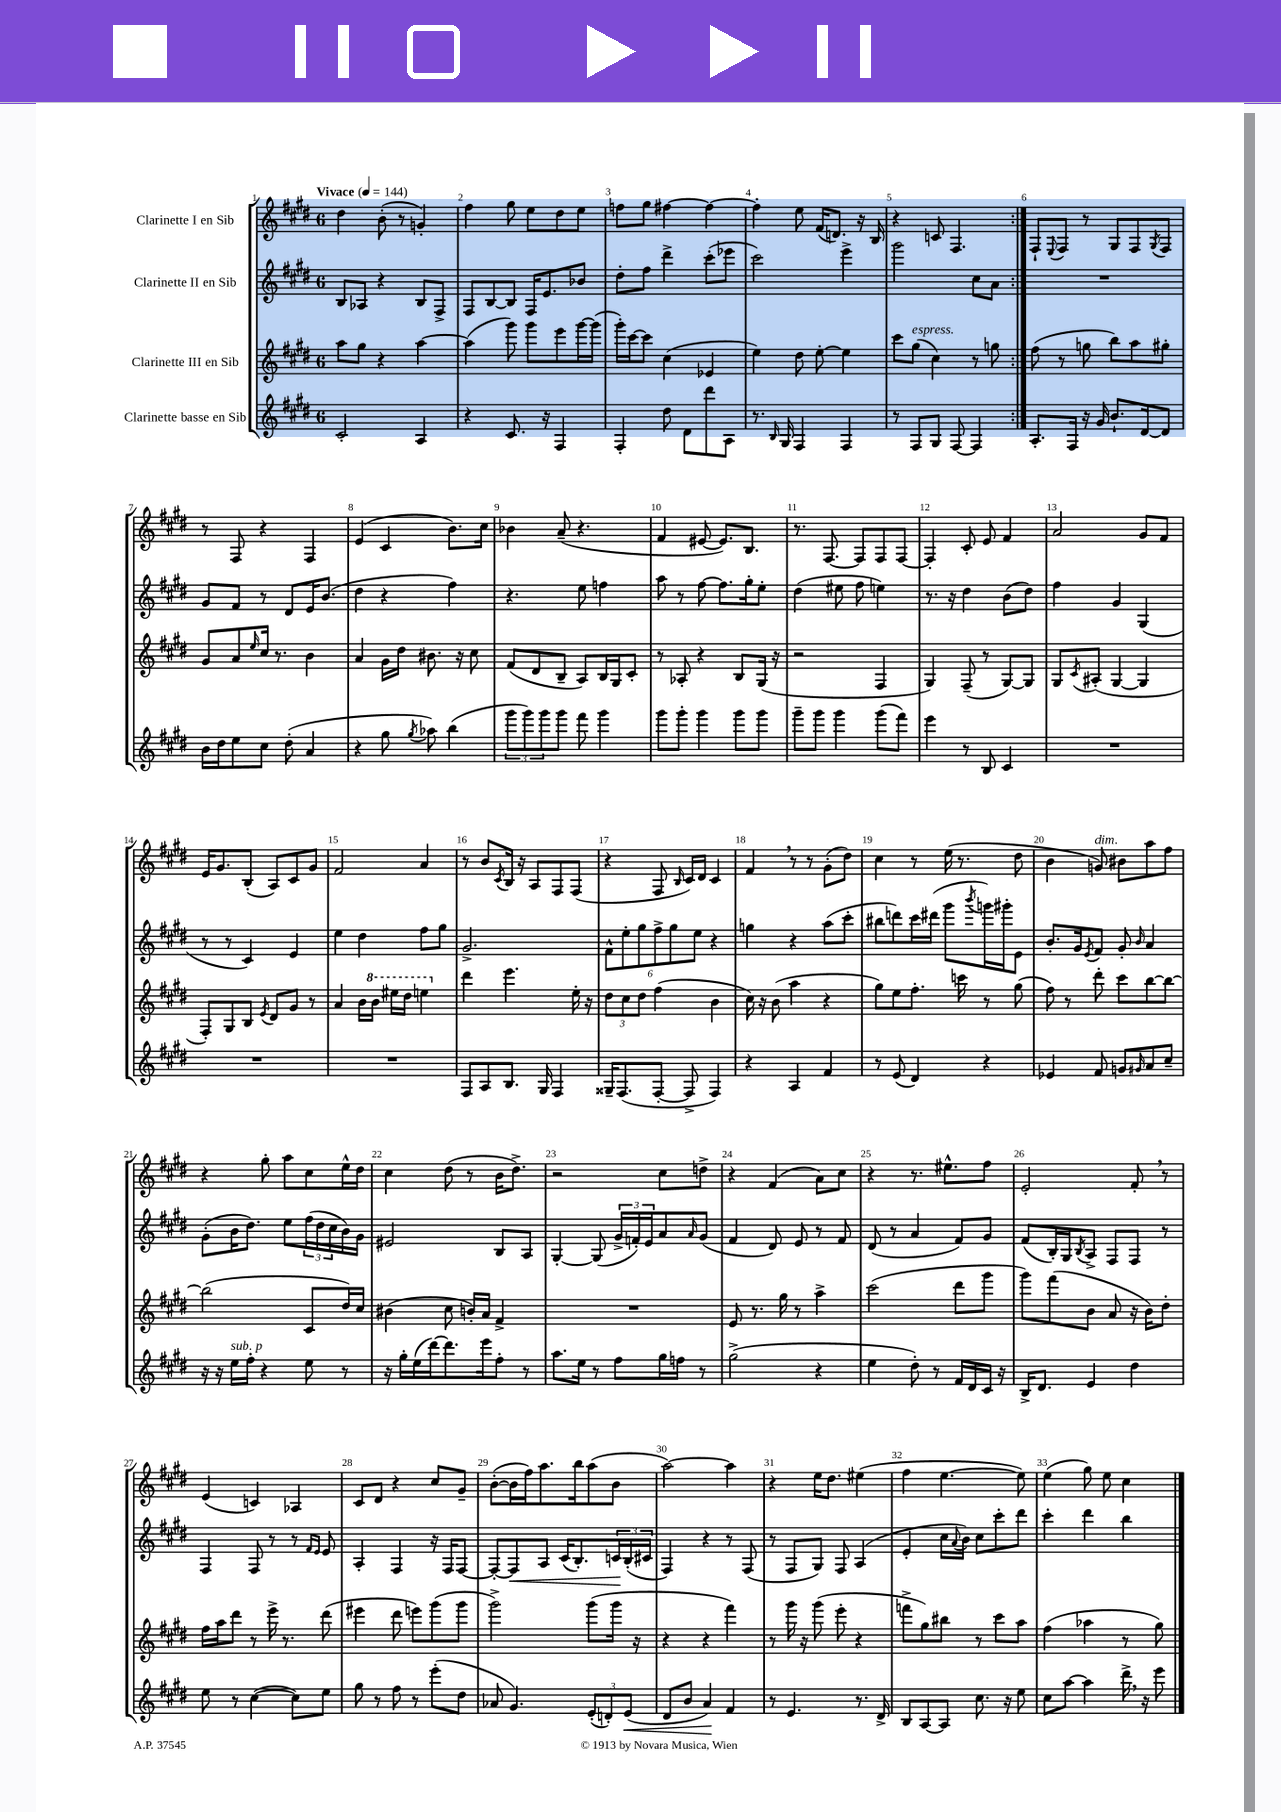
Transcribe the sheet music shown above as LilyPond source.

<<
\new StaffGroup <<
\new Staff = "s0" \with { instrumentName = "Clarinette I en Sib" } {
    \clef treble \key e \major \once \override Staff.TimeSignature.style = #'single-digit \time 6/8 \tempo "Vivace" 4 = 144
    \repeat volta 2 { dis''4 b'8-.( r8 g'4-.) |
    fis''4 gis''8 e''8 dis''8 e''8 |
    f''8 gis''8 fis''4~ fis''4~ |
    fis''4-. e''8 fis'16( d'8.) r16 b16 |
    r4 c'8 fis4. | }
    fis8-! \appoggiatura { e8 } fis8 r8 gis8 fis8 \acciaccatura { gis8 } fis8 |
    r8 fis8 r4 fis4 |
    e'4( cis'4 b'8.) cis''16 |
    bes'4 a'8--( r4. |
    fis'4 eis'8~ eis'8.) b8. |
    r8. fis8.~ fis8 fis8 fis8~ |
    fis4-. cis'8-. e'8 fis'4 |
    a'2 gis'8 fis'8 |
    e'16 gis'8. b8-.( a8) cis'8 gis'8 |
    fis'2 a'4 |
    r8 b'8 \acciaccatura { cis'8 } b16 r16 a8 fis8 fis8( |
    r4 fis8 \grace { b16 } cis'16) dis'16 cis'4 |
    fis'4 \breathe r8 r8 gis'8-.( dis''8) |
    cis''4 r8 e''16( r8. dis''8 |
    b'4 g'8^\markup { \italic "dim." }) bis'8 a''8 fis''8 |
    r4 gis''8-. a''8 cis''8 e''16-^ dis''16 |
    cis''4 dis''8( r8 b'16 dis''8.->) |
    r2 cis''8 d''8-> |
    r4 fis'4( a'8) cis''8 |
    r4 r8. eis''8.-^ fis''8 |
    e'2-. fis'8-. \breathe r8 |
    e'4( c'4) aes4 |
    cis'8 dis'8 r4 cis''8 gis'8-- |
    b'8~-.( b'16 fis''16) a''8. b''16 a''8( b'8 |
    a''2~) a''4 |
    r4 e''16 dis''8. eis''4( |
    fis''4 e''4.~ e''8) |
    e''4( gis''8) e''8 cis''4 \bar "|." |
}
\new Staff = "s1" \with { instrumentName = "Clarinette II en Sib" } {
    \clef treble \key e \major \once \override Staff.TimeSignature.style = #'single-digit \time 6/8
    \repeat volta 2 { b8 aes8 r4 b8 fis8-> |
    fis8 b8~ b8 fis16 e'8. bes'8 |
    dis''8-. fis''8 dis'''4-> cis'''8-.( ees'''8 |
    cis'''2) e'''4-> |
    gis'''2 cis''8 a'8 | }
    R2. |
    gis'8 fis'8 r8 dis'8 e'16 b'8.( |
    dis''4 r4 fis''4) |
    r4. e''8 f''4 |
    a''8 r8 fis''8~ fis''8. gis''16-. e''8-. |
    dis''4( eis''8 fis''8 e''4) |
    r8. r16 dis''4 b'8( dis''8) |
    fis''4 gis'4 gis4( |
    r8 r8 cis'4) e'4 |
    e''4 dis''4 fis''8 gis''8 |
    gis'2.-> |
    \tuplet 6/4 { fis'8-^ e''8-. gis''8 fis''8-> gis''8 e''8 } r4 |
    g''4 r4 a''8( cis'''8-. |
    bis''8 d'''8) cis'''16 dis'''16( gis'''8 \acciaccatura { b'''8 } g'''16) gis'''16-. e'8 |
    b'8.-. gis'16 \acciaccatura { e'8 } fis'8 gis'8-. \grace { b'16 } a'4 |
    gis'8-.( b'16 dis''8.) e''8 \tuplet 3/2 { fis''16( dis''16 cis''16 } b'16) gis'16 |
    eis'2 b8 a8 |
    gis4~-. gis8( \tuplet 3/2 { gis'16-> f'16-.) e'16 } a'8 \grace { a'16 } gis'8( |
    fis'4 dis'8) e'8 r8 fis'8 |
    dis'8( r8 a'4 fis'8) gis'8 |
    fis'8( b16-.) gis16 \acciaccatura { b8 } a8-> fis8 fis8 r8 |
    fis4 fis8 r8 r8 \grace { fis'16 e'16 } e'8 |
    a4-. fis4 r16 fis16 fis8~ |
    fis8~-. fis8\< a8 cis'16( b8.-.) \tuplet 3/2 { c'16\! b16-.( cis'16 } |
    fis4) r4 r8 fis8( |
    r8 fis8 gis8) fis8 a4( |
    e'4-. cis''16 \appoggiatura { a'8 } b'16) cis''8 cis'''8-. dis'''8 |
    cis'''4-. dis'''4 b''4 \bar "|." |
}
\new Staff = "s2" \with { instrumentName = "Clarinette III en Sib" } {
    \clef treble \key e \major \once \override Staff.TimeSignature.style = #'single-digit \time 6/8
    \repeat volta 2 { a''8 gis''8 r4 a''4~ |
    a''4( gis'''8) gis'''8 e'''8 gis'''16~ gis'''16( |
    gis'''16-.) cis'''16~ cis'''8 cis''4( ees'4 |
    e''4) dis''8 e''8~-. e''4 |
    cis'''8 gis''8^\markup { \italic "espress." }( cis''4) r8 g''8 | }
    fis''8( r8 g''8 b''8) a''8 gis''8-. |
    gis'8 a'8 \grace { e''16 } cis''16 r8. b'4 |
    a'4 gis'16 dis''16 bis'8. r16 cis''8 |
    fis'8( dis'8 b8-- a8) b16 gis16 cis'8-. |
    r8 aes8-. r4 b8 gis16( r16 |
    r2 fis4 |
    gis4) fis8--( r8 gis8~) gis8 |
    gis8 \acciaccatura { cis'8 } ais8-.( gis4~ gis4 |
    fis8-.) gis8 b8 \acciaccatura { e'8 } dis'8 gis'8 r8 |
    a'4 b'16 \ottava #1 b''16 eis'''16 dis'''16 e'''4 \ottava #0 |
    dis'''4 e'''4. e''16-. r16 |
    \tuplet 3/2 { dis''8 cis''8 dis''8 } fis''4( b'4 |
    cis''16) r16 b'8( a''4 r4 |
    gis''8) e''8 fis''8.-. c'''16 r8 gis''8( |
    fis''8) r8 dis'''8-. cis'''8 b''8~ b''8~ |
    b''2( cis'8 dis''16) cis''16 |
    bis'4( cis''8 b'16-.) a'16 fis'4-> |
    R2. |
    e'8 r8. gis''16 r8 a''4-> |
    cis'''2( dis'''8 gis'''8 |
    gis'''8) fis'''8( b'8 a'8 r16 b'16) dis''8-. |
    fis''16 a''16 dis'''8 r8 e'''16-> r8. dis'''8( |
    eis'''4 dis'''8 e'''8) gis'''8( gis'''8 |
    gis'''2->) gis'''8( gis'''16 r16 |
    r4 r4 fis'''4) |
    r8 gis'''16 r16 gis'''8( e'''8-. r4 |
    f'''8-> gis''8) bis''8 r8 cis'''8 a''8 |
    fis''4( aes''4 r8 gis''8) \bar "|." |
}
\new Staff = "s3" \with { instrumentName = "Clarinette basse en Sib" } {
    \clef treble \key e \major \once \override Staff.TimeSignature.style = #'single-digit \time 6/8
    \repeat volta 2 { cis'2-. a4 |
    r4 cis'8. r16 fis4 |
    fis4-. dis''8 dis'8 dis'''8 a8 |
    r8. \grace { b16 } gis16 fis4 fis4 |
    r8 fis8 gis8 fis8~ fis4 | }
    a8.-. fis16 r16 gis'16 b'8.-! dis'16~ dis'8 |
    b'16 dis''16 e''8 cis''8 dis''8-.( a'4 |
    r4 gis''8 \acciaccatura { gis''8 } aes''8) b''4( |
    \tuplet 3/2 { gis'''8 gis'''8) gis'''8 } gis'''8 fis'''8 gis'''4 |
    gis'''8 gis'''8-. gis'''4 gis'''8 gis'''8 |
    gis'''8-- gis'''8 gis'''4 gis'''8( fis'''8) |
    e'''4 r8 b8 cis'4 |
    R2. |
    R2. |
    R2. |
    fis8 a8 b8. gis16 fis4 |
    gisis16-- fis8.( fis8~-. fis8-> fis4) |
    r4 a4 fis'4 |
    r8 e'8( dis'4) r4 |
    ees'4 fis'8 g'8 \grace { gis'16 } a'8 cis''8-- |
    r16 r16 e''16^\markup { \italic "sub. p" } fis''16-. r4 e''8 r8 |
    r16 gis''16-. e''16( dis'''16~) dis'''8. e'''16 fis''8-. r8 |
    a''8. e''16 r8 fis''8 gis''16 f''16 r8 |
    gis''2->( r4 |
    e''4 dis''8-.) r8 fis'16 dis'16 cis'16 r16 |
    b16-> dis'8. e'4 dis''4 |
    e''8 r8 cis''4~( cis''8) e''8 |
    gis''8 r8 fis''8 r8 e'''8-.( dis''8 |
    aes'8 gis'4.) \tuplet 3/2 { e'8-.( d'8-.) e'8\<( } |
    dis'8 b'8 a'4\!) fis'4 |
    r8 e'4. r8. dis'16-> |
    b8 a8~ a8 cis''8. r16 e''8 |
    cis''8 a''8~ a''4 dis'''16-> \breathe r16 e'''8 \bar "|." |
}
>>
>>
\layout { \context { \Score \override BarNumber.break-visibility = ##(#f #t #t) barNumberVisibility = #all-bar-numbers-visible } }
